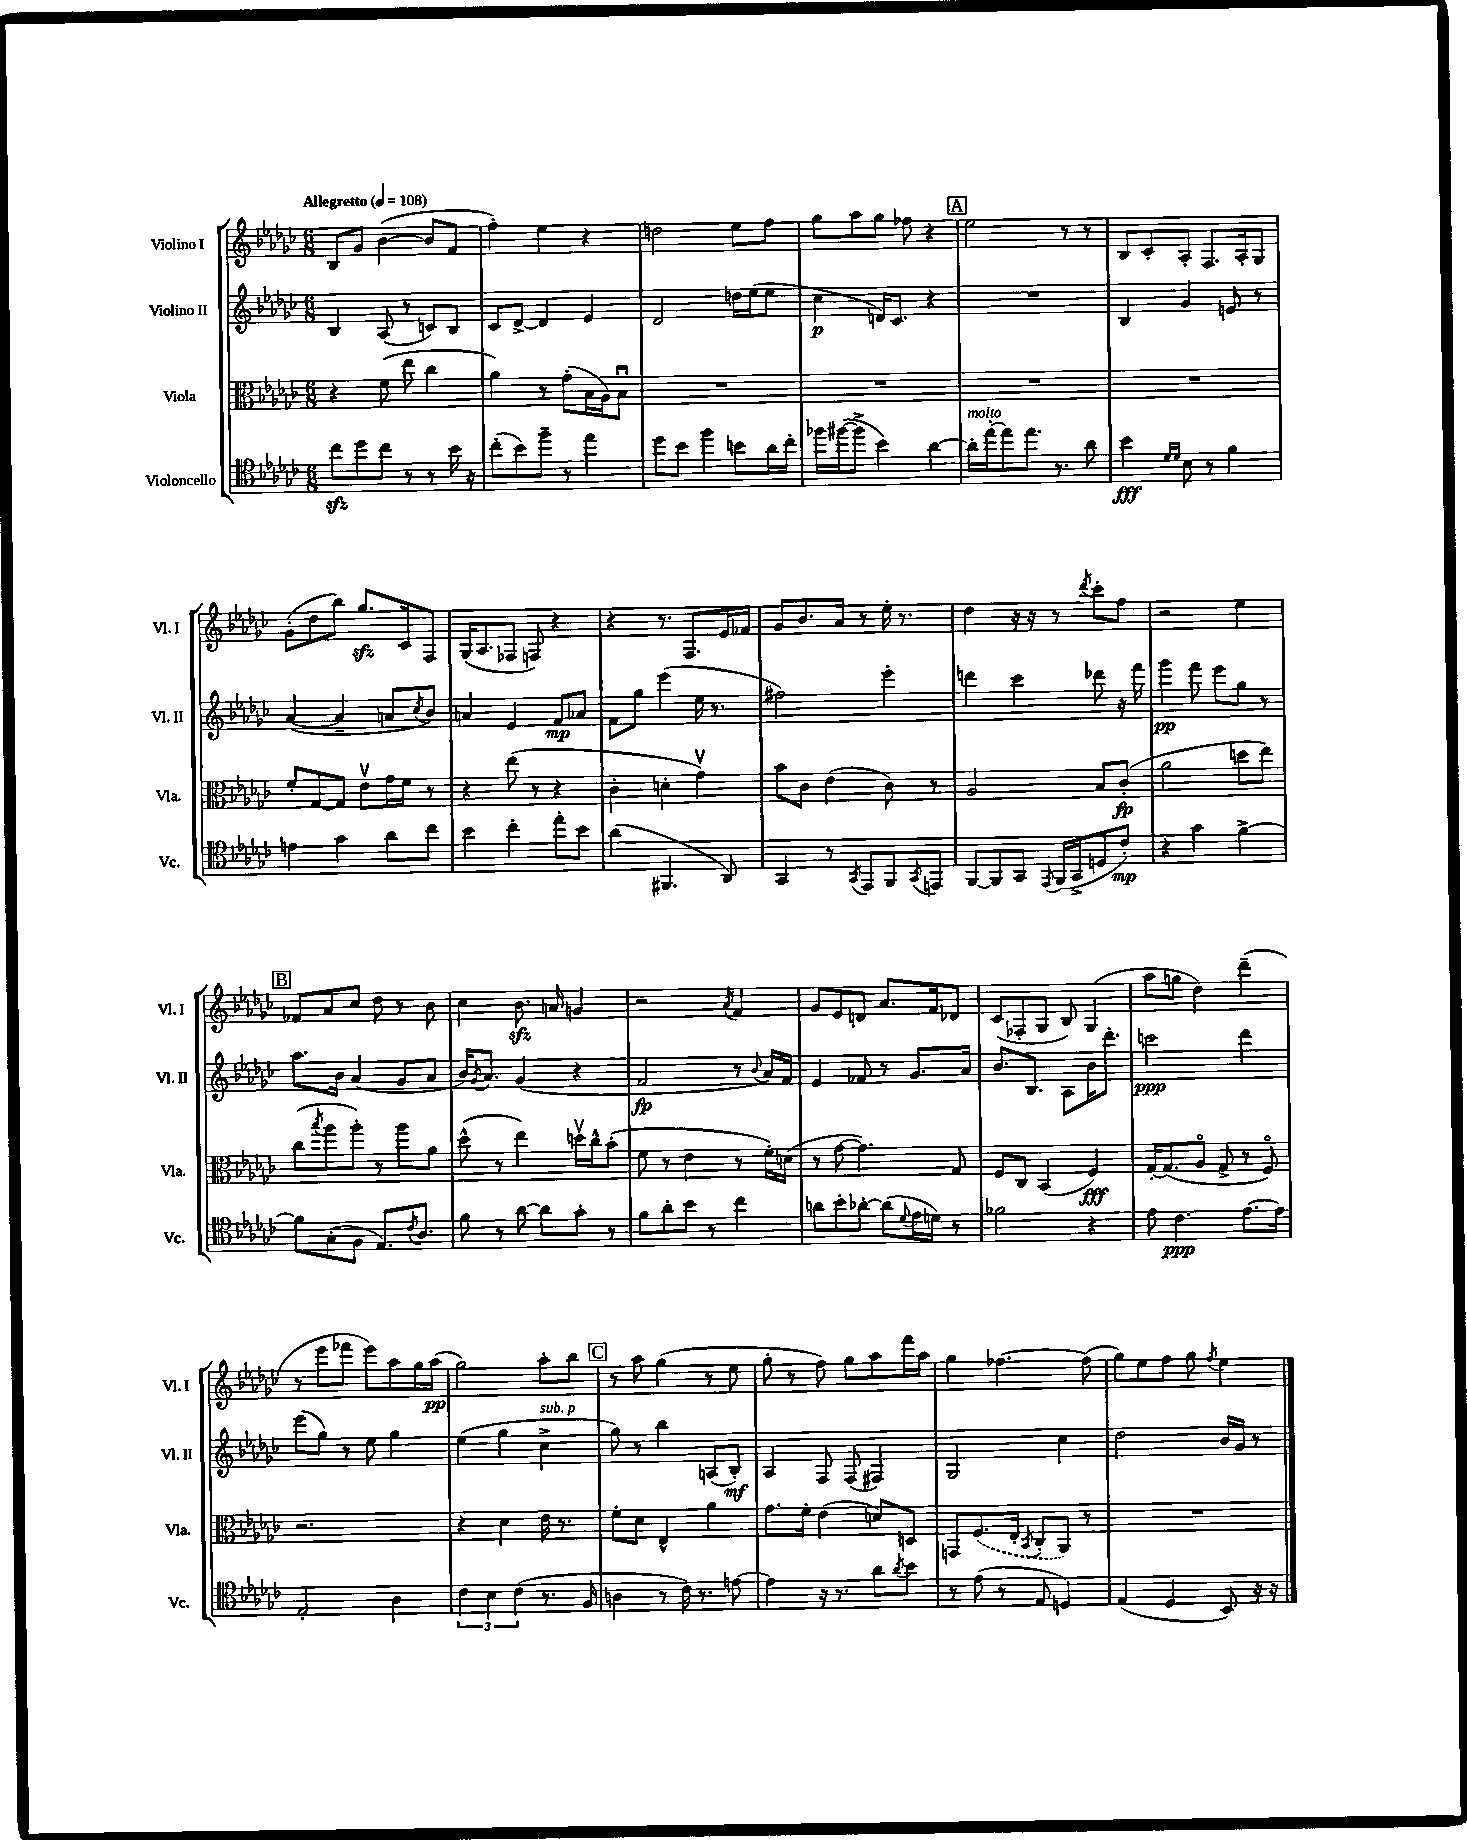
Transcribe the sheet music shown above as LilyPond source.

<<
\new StaffGroup <<
\new Staff = "s0" \with { instrumentName = "Violino I" shortInstrumentName = "Vl. I" } {
    \clef treble \key ges \major \numericTimeSignature \time 6/8 \tempo "Allegretto" 4 = 108
    bes8 ges'8 bes'4~( bes'8 f'8 |
    f''4-.) ees''4 r4 |
    d''2 ees''8 f''8 |
    ges''8 aes''8 ges''8 fes''8 r4 |
    \mark \markup { \box "A" } ees''2 r8 r8 |
    bes8 ces'8-. aes8-. f8. aes16-. ges8 |
    ges'8-.( des''8 bes''8) ges''8.\sfz ces'16 f8 |
    ges16( aes8. fes8 f8) r4 |
    r4 r8. f8. ees'16 fes'16 |
    ges'8 bes'8. aes'16 r8 ees''16-. r8. |
    des''4 r16 r16 r8 \acciaccatura { des'''8 } ces'''8-. f''8 |
    r2 ees''4 |
    \mark \markup { \box "B" } fes'8 aes'8 ces''8 des''8 r8 bes'8 |
    ces''4 bes'8.\sfz a'16 g'4 |
    r2 \acciaccatura { aes'8 } f'4 |
    ges'8 ees'8 d'8 aes'8. f'16 des'8 |
    ces'8( fes8-. ges8 bes8) ges4( |
    aes''8 g''8 des''4) des'''4--( |
    r8 ees'''8 fes'''8 ees'''8) aes''8 ges''16 aes''16\pp( |
    ges''2) aes''8-. bes''8 |
    \mark \markup { \box "C" } r8 aes''8 ges''4( r8 ees''8 |
    ges''8-. r8 f''8) ges''8 aes''8 f'''16 aes''16 |
    ges''4 fes''4.~ fes''8( |
    ges''8) ees''8 f''8 ges''8 \acciaccatura { f''8 } ees''4 \bar "|." |
}
\new Staff = "s1" \with { instrumentName = "Violino II" shortInstrumentName = "Vl. II" } {
    \clef treble \key ges \major \numericTimeSignature \time 6/8
    bes4 aes8( r8 c'8) bes8 |
    ces'8 des'8~-> des'4 ees'4 |
    des'2 d''16 ees''16( ees''8 |
    ces''4\p d'16) ces'8. r4 |
    \mark \markup { \box "A" } R2. |
    bes4 ges'4 e'8 r8 |
    aes'4~( aes'4-- a'8 \acciaccatura { ces''8 } bes'8) |
    a'4 ees'4 f'8\mp aes'8 |
    f'8 ges''8 ees'''4( ees''16 r8. |
    fis''2) ees'''4-. |
    d'''4 ces'''4 des'''8 r16 f'''16 |
    ges'''4\pp f'''8 ees'''8 ges''8 r8 |
    \mark \markup { \box "B" } aes''8. bes'16 aes'4( ges'8 aes'8 |
    bes'16) \acciaccatura { ges'8 } aes'8. ges'4( r4 |
    f'2\fp r8 \appoggiatura { bes'8 } aes'16) f'16 |
    ees'4 fes'8 r8 ges'8. aes'16 |
    bes'8. bes8. aes8 bes'16 des'''8.-. |
    c'''2\ppp des'''4 |
    ees'''8( ges''8) r8 ees''8 ges''4 |
    ees''4( ges''4 ces''4->^\markup { \italic "sub. p" } |
    \mark \markup { \box "C" } ges''8) r8 bes''4 a8( bes8-.\mf) |
    aes4 f8 f8( fis4) |
    ges2 ces''4 |
    des''2 bes'16 ges'16 r8 \bar "|." |
}
\new Staff = "s2" \with { instrumentName = "Viola" shortInstrumentName = "Vla." } {
    \clef alto \key ges \major \numericTimeSignature \time 6/8
    r4 f'8( ees''8 ces''4 |
    aes'4) r8 ges'8-.( bes16 aes16) bes8\downbow |
    R2. |
    R2. |
    \mark \markup { \box "A" } R2. |
    R2. |
    f'8-. ges8~ ges8 ees'8\upbow ges'16 f'16 r8 |
    r4 ees''8( r8 r4 |
    ces'4-. d'4-. ges'4\upbow) |
    bes'8 ces'8 ees'4( ces'8) r8 |
    aes2 bes8 ces'8-.\fp( |
    aes'2 d''8 ees''8) |
    \mark \markup { \box "B" } ces''8( \acciaccatura { bes''8 } aes''8 aes''8-.) r8 aes''8 aes'8 |
    des''8-^( r8 ees''4) d''16\upbow ces''16-^ bes'8-.( |
    f'8 r8 ees'4 r8 f'16-.) d'16( |
    r8 ges'8~ ges'4.) ges8 |
    f8 ces8 bes,4( f4\fff) |
    ges16~-. ges8.( aes8\flageolet ges8-> r8 f8\flageolet) |
    r2. |
    r4 des'4 ees'16 r8. |
    \mark \markup { \box "C" } f'8-. des'8 ees4-^ aes'4 |
    ges'8. f'16-. ees'4( d'8) d8 |
    g,8 \once \slurDashed f8.( ees16-. \acciaccatura { bes,8 } ces8-. aes,8) r8 |
    R2. \bar "|." |
}
\new Staff = "s3" \with { instrumentName = "Violoncello" shortInstrumentName = "Vc." } {
    \clef tenor \key ges \major \numericTimeSignature \time 6/8
    ces''8\sfz des''8 ces''8 r8 r8 bes'16 r16 |
    ces''8-.( bes'8) f''8-- r8 ees''4 |
    des''8 bes'8 f''4 b'8 aes'16 ces''16-. |
    fes''16 fis''16~( fis''8-> bes'4) aes'4~ |
    \mark \markup { \box "A" } aes'16-.^\markup { \italic "molto" } ees''16~-. ees''8 ees''8. r8. aes'8 |
    bes'4\fff \grace { des'16 des'16 } bes8 r8 f'4 |
    e'4 ges'4 aes'8 ces''8 |
    bes'4 ces''4-. ees''8-. bes'8 |
    aes'4( fis,4. aes,8) |
    ges,4 r8 \acciaccatura { ges,8 } ees,8 f,8 \acciaccatura { ges,8 } e,8 |
    f,8~ f,8 ges,8 \acciaccatura { ees,8 } f,16( ges,16-> d8 ces'8-.\mp) |
    r4 ges'4 f'4~-> |
    \mark \markup { \box "B" } f'8 ges8-.( f8 ees8.) \acciaccatura { ces'8 } aes8. |
    f'8 r8 aes'8~ aes'8 ges'8-. r8 |
    f'8 aes'8-. bes'8 r8 ces''4 |
    a'8 bes'8-. aes'8~-. aes'8( \appoggiatura { des'8 } ees'16 d'16) r8 |
    fes'2 r4 |
    ees'8 ces'4.\ppp ees'8.~ ees'16 |
    ees2-. aes4 |
    \tuplet 3/2 { ces'4 bes4 ces'4( } r8. f16 |
    \mark \markup { \box "C" } a4 r8 ces'16) r8. e'8~ |
    e'4 r16 r8. aes'8 \acciaccatura { aes'8 } bes'8 |
    r8 ees'8( r8 ees8 d4) |
    ees4( des4 bes,8) r16 r16 \bar "|." |
}
>>
>>
\layout { \context { \Score \remove "Bar_number_engraver" } }
